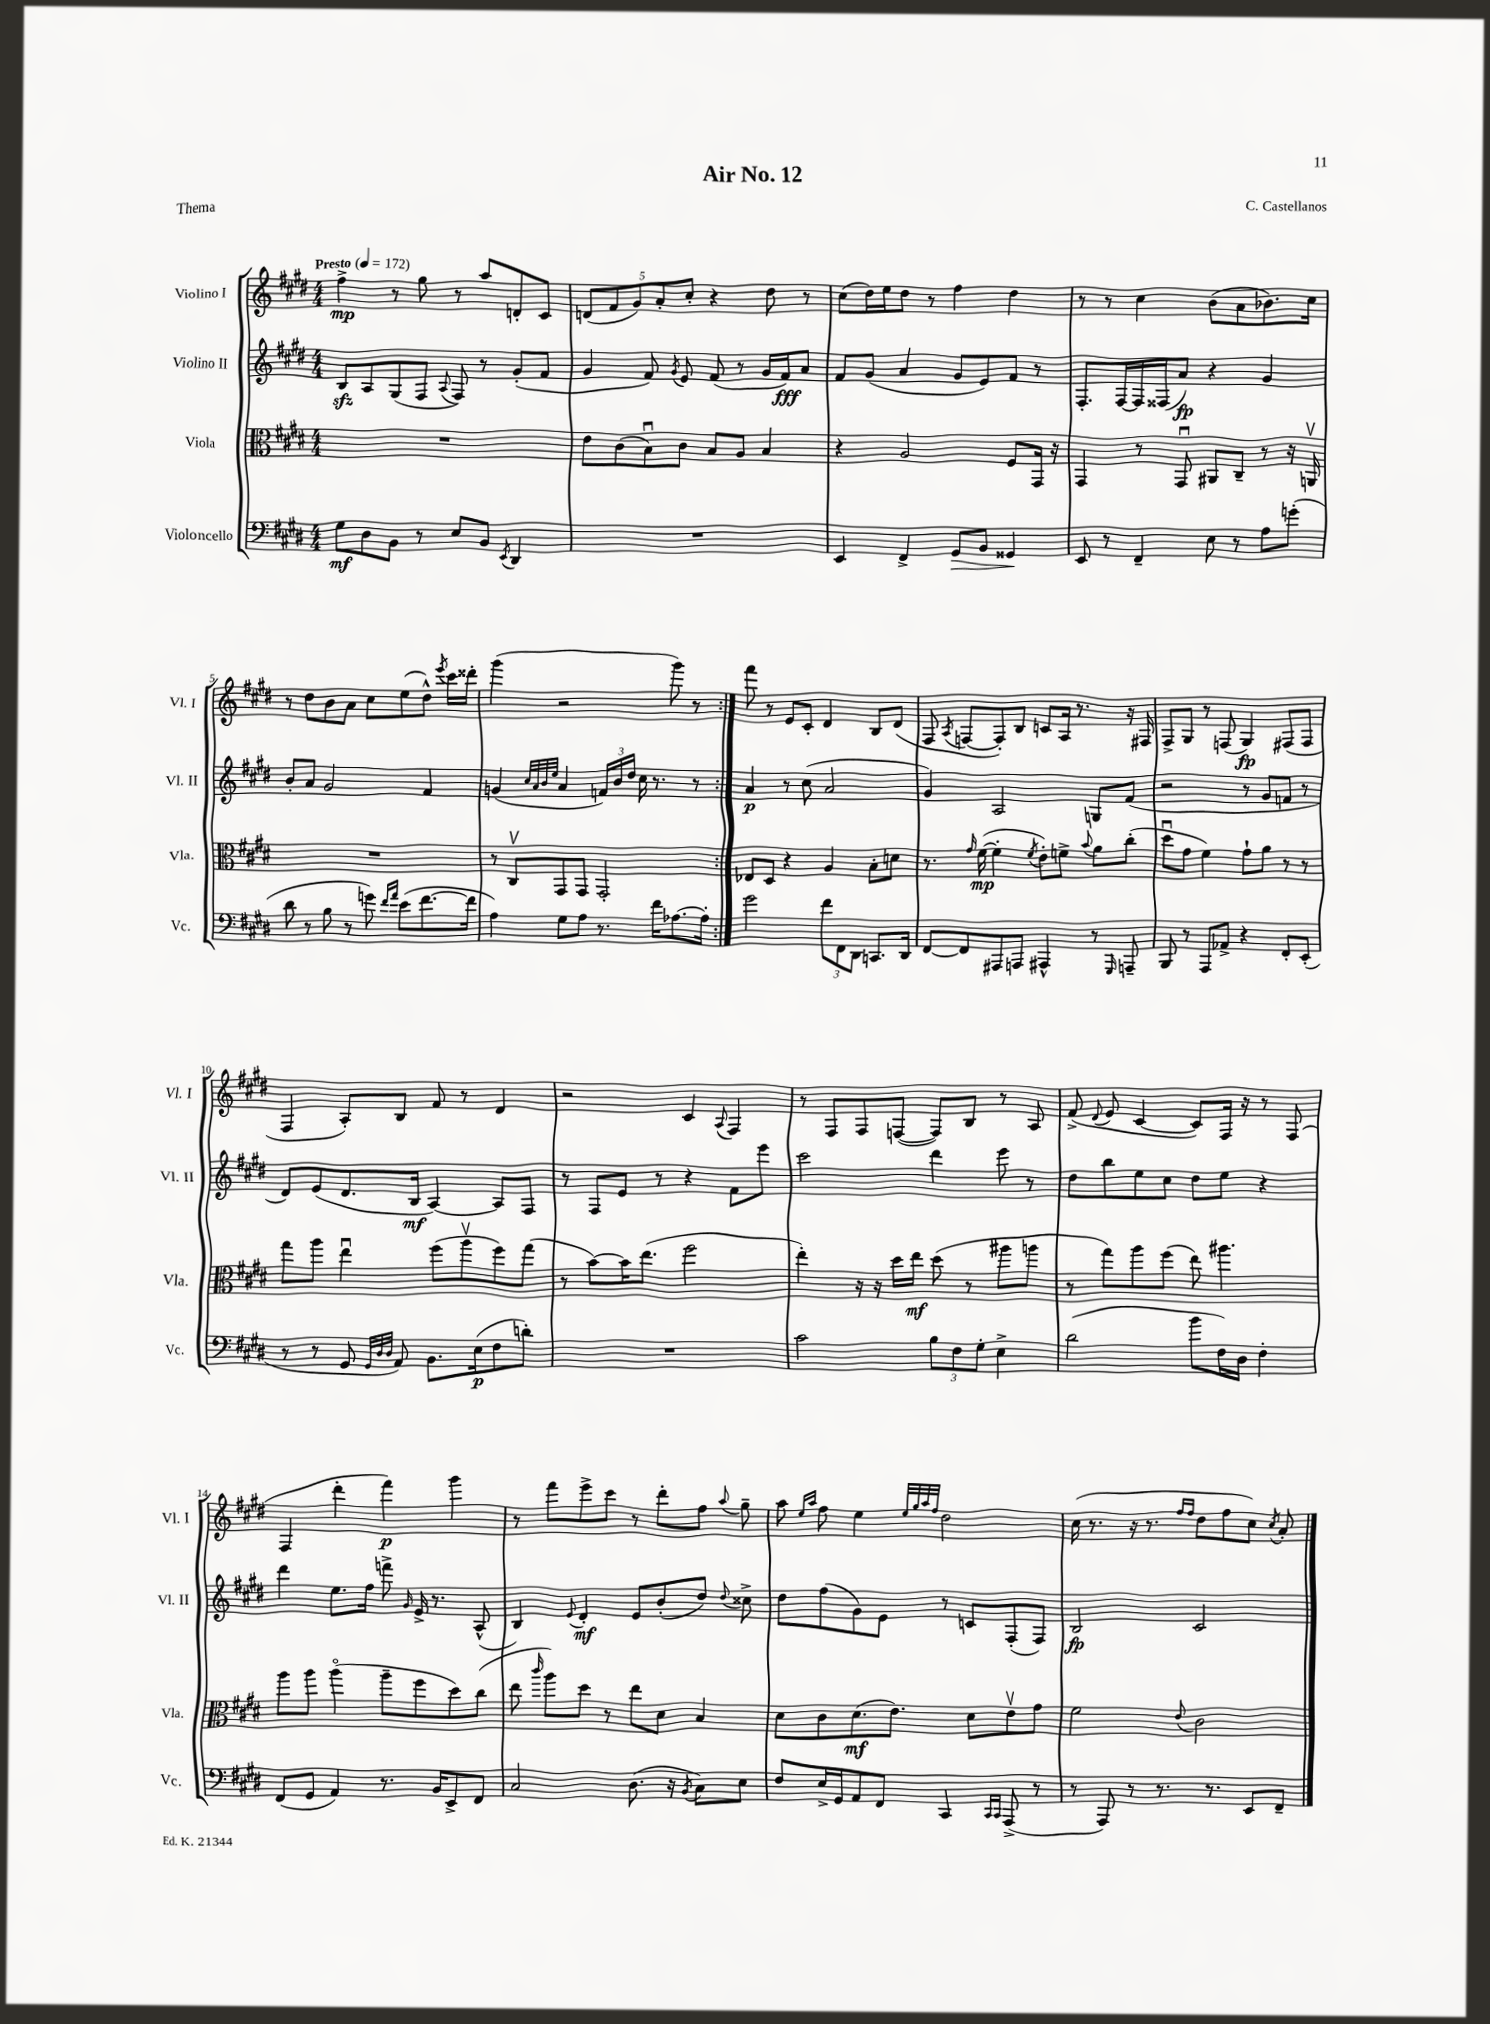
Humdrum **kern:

**kern	**kern	**kern	**kern
*staff4	*staff3	*staff2	*staff1
*clefF4	*clefC3	*clefG2	*clefG2
*k[f#c#g#d#]	*k[f#c#g#d#]	*k[f#c#g#d#]	*k[f#c#g#d#]
*M4/4	*M4/4	*M4/4	*M4/4
*MM172	*MM172	*MM172	*MM172
8G#	1r	8B	4ff#^
8D#	.	8A	.
8BB	.	(8G#	8r
8r	.	8F#	8gg#
.	.	8qqA	.
8E	.	8F#)	8r
8BB	.	8r	8aa
8qEE	.	.	.
4DD#	.	(8g#'	8d'
.	.	8f#	8c#
=	=	=	=
1r	8e	4g#	(10d
.	.	.	10f#
.	(8c#	.	.
.	.	.	10g#)
.	8Bu)	8f#)	.
.	.	.	10a'
.	.	8qg#	.
.	8c#	8e	.
.	.	.	10cc#'
.	8B	(8f#	4r
.	8A	8r	.
.	4B	16g#	8dd#
.	.	16f#)	.
.	.	8a	8r
=	=	=	=
4EE	4r	8f#	(8cc#
.	.	(8g#	16dd#)
.	.	.	16ee
4FF#^	2A	4a	8dd#
.	.	.	8r
8GG#	.	8g#	4ff#
8BB	.	8e)	.
4GG##	8F#	8f#	4dd#
.	16GG#	8r	.
.	16r	.	.
=	=	=	=
8EE	4GG#	8.F#'	8r
8r	.	.	8r
.	.	[16F#	.
4FF#~	8r	16F#]	4cc#
.	.	(16F##	.
.	8GG#u	8a)	.
8E	8AA#	4r	(8b
8r	8C#~	.	8a
8A	8r	4g#	8.b-)
(8g'	16r	.	.
.	16AAv	.	16cc#
=	=	=	=
8d#	1r	8b'	8r
8r	.	8a	8dd#
8B	.	2g#	8b
8r	.	.	8a
8g)	.	.	8cc#
16qqf#	.	.	.
16qqa	.	.	.
(8e	.	.	(8ee
[8.f#	.	4f#	8dd#^^)
.	.	.	8qeee
.	.	.	16ccc#
16f#]	.	.	16ddd##'
=	=	=	=
4A)	8r	(4g	(4ggg#
.	8C#v	.	.
.	.	32qqcc#	.
.	.	32qqa	.
.	.	32qqb	.
.	.	32qqee	.
8G#	8GG#	4a	2r
8A	8GG#	.	.
8.r	2GG#'	24f)	.
.	.	24b	.
.	.	24dd#	.
.	.	16cc#	.
16f#	.	8.r	.
[8.A-	.	.	8ggg#)
.	.	8r	8r
16A-']	.	.	.
=:|!	=:|!	=:|!	=:|!
2g#	8E-	4a	8fff#
.	8D#	.	8r
.	4r	8r	8e
.	.	(8cc#	8c#'
12f#	4A	2a	4d#
12FF#	.	.	.
12DD#	.	.	.
8.CC	8B'	.	8B
.	8d	.	(8d#
16DD#	.	.	.
=	=	=	=
[8FF#	8.r	4g#)	8F#
.	.	.	8qA
8FF#]	.	.	[8F
.	16qqg#	.	.
.	([16f#	.	.
8AAA#	4f#']	2A	8F'])
8AAA	.	.	8B
.	8qf#	.	.
4AAA#^^	8e')	.	8c
.	8f^	.	16A
.	.	.	8.r
.	8qqb	.	.
8r	8a	8G	.
16qqGGG#	.	.	.
8AAA~	(8cc#'	(8f#	16r
.	.	.	16F#
=	=	=	=
8BBB	8dd#u	2r	8F#^
8r	8g#	.	8G#
8AAA	4f#)	.	8r
8AA-^	.	.	(8F
4r	8g#`	8r	4G#)
.	8a	8g#	.
8FF#'	8r	8f	(8F#
(8EE'	8r	8r	8F#
=	=	=	=
8r	8gg#	8d#)	4F#
8r	8aa	(8e	.
8GG#	4eeu	8.d#	8A')
32qqGG#	.	.	.
32qqD#	.	.	.
32qqD#	.	.	.
8AA)	.	.	8B
.	.	16B	.
8.BB	(8ff#	[4A)	8f#
.	8aav	.	8r
(16E	.	.	.
8F#	8ff#)	8A]	4d#
8d')	(8gg#	8F#	.
=	=	=	=
1r	8r	8r	2r
.	[8b)	8F#	.
.	16b]	8e	.
.	(8.ee	.	.
.	.	8r	.
.	2ff#	4r	4c#
.	.	.	8qqA
.	.	8f#	4F#
.	.	8eee	.
=	=	=	=
2c#	4ee')	2ccc#	8r
.	.	.	8F#
.	16r	.	8F#
.	16r	.	.
.	16dd#	.	([8F
.	16ee	.	.
12B	(8dd#	4ddd#	8F])
12F#	.	.	.
.	8r	.	8B
12G#'	.	.	.
4E^	8aa#	8eee	8r
.	8aa	8r	8A
=	=	=	=
(2d#	8r	8dd#	(8f#^
.	.	.	8qqd#
.	8gg#)	8bb	8e
.	8aa	8ee	[4c#
.	(8ff#	8cc#	.
8b	8ee)	8dd#	8c#])
16F#)	4.aa#	8ee	16F#
16D#	.	.	16r
4F#'	.	4r	8r
.	.	.	(8F#
=	=	=	=
(8FF#	8aa	4ddd#	4F#
8GG#	8aa	.	.
4AA)	(4aao	8.ee	4ddd#'
.	.	16ff#	.
8.r	8aa~	8fff^	4fff#)
.	.	16qqg#	.
.	8ff#	16e^	.
16BB	.	8.r	.
8EE^	8dd#)	.	4ggg#
8FF#	(8cc#	(8A^^	.
=	=	=	=
2C#	8ee	4B)	8r
.	16qqccc#	.	.
.	8aa)	.	8fff#
.	.	8qqe	.
.	8dd#	4d#'	8eee^
.	8r	.	8ccc#
(8.D#	8ee	8e	8r
.	8d#	(8b'	8ddd#'
16r	.	.	.
8qBB	.	.	.
8C#)	4B	8dd#)	8ff#
.	.	8qqdd#	8qqaa
8E	.	8cc##^	8gg#~
=	=	=	=
8F#	8d#	8dd#	8aa
.	.	.	16qqee
.	.	.	16qqaa
16E^	8c#	(8ff#	8ff#
16GG#	.	.	.
8AA	(8.d#	8g#)	4ee
8FF#	.	8e	.
.	8.e)	.	.
.	.	.	32qqee
.	.	.	32qqgg#
.	.	.	32qqaa
.	.	.	32qqff#
4CC#	.	8r	2dd#
.	8d#	8c	.
16qqCC#	.	.	.
16qqCC#	.	.	.
(8AAA^	8ev	(8F#'	.
8r	8g#	8F#)	.
=	=	=	=
8r	2f#	2B	(16cc#
.	.	.	8.r
8AAA)	.	.	.
8r	.	.	16r
.	.	.	8.r
8.r	.	.	.
.	.	.	16qqff#
.	8qqe	.	16qqff#
.	2c#	2c#	8dd#
8.r	.	.	.
.	.	.	8ff#
8EE	.	.	8cc#)
.	.	.	8qcc#
8FF#~	.	.	8a'
==	==	==	==
*-	*-	*-	*-
